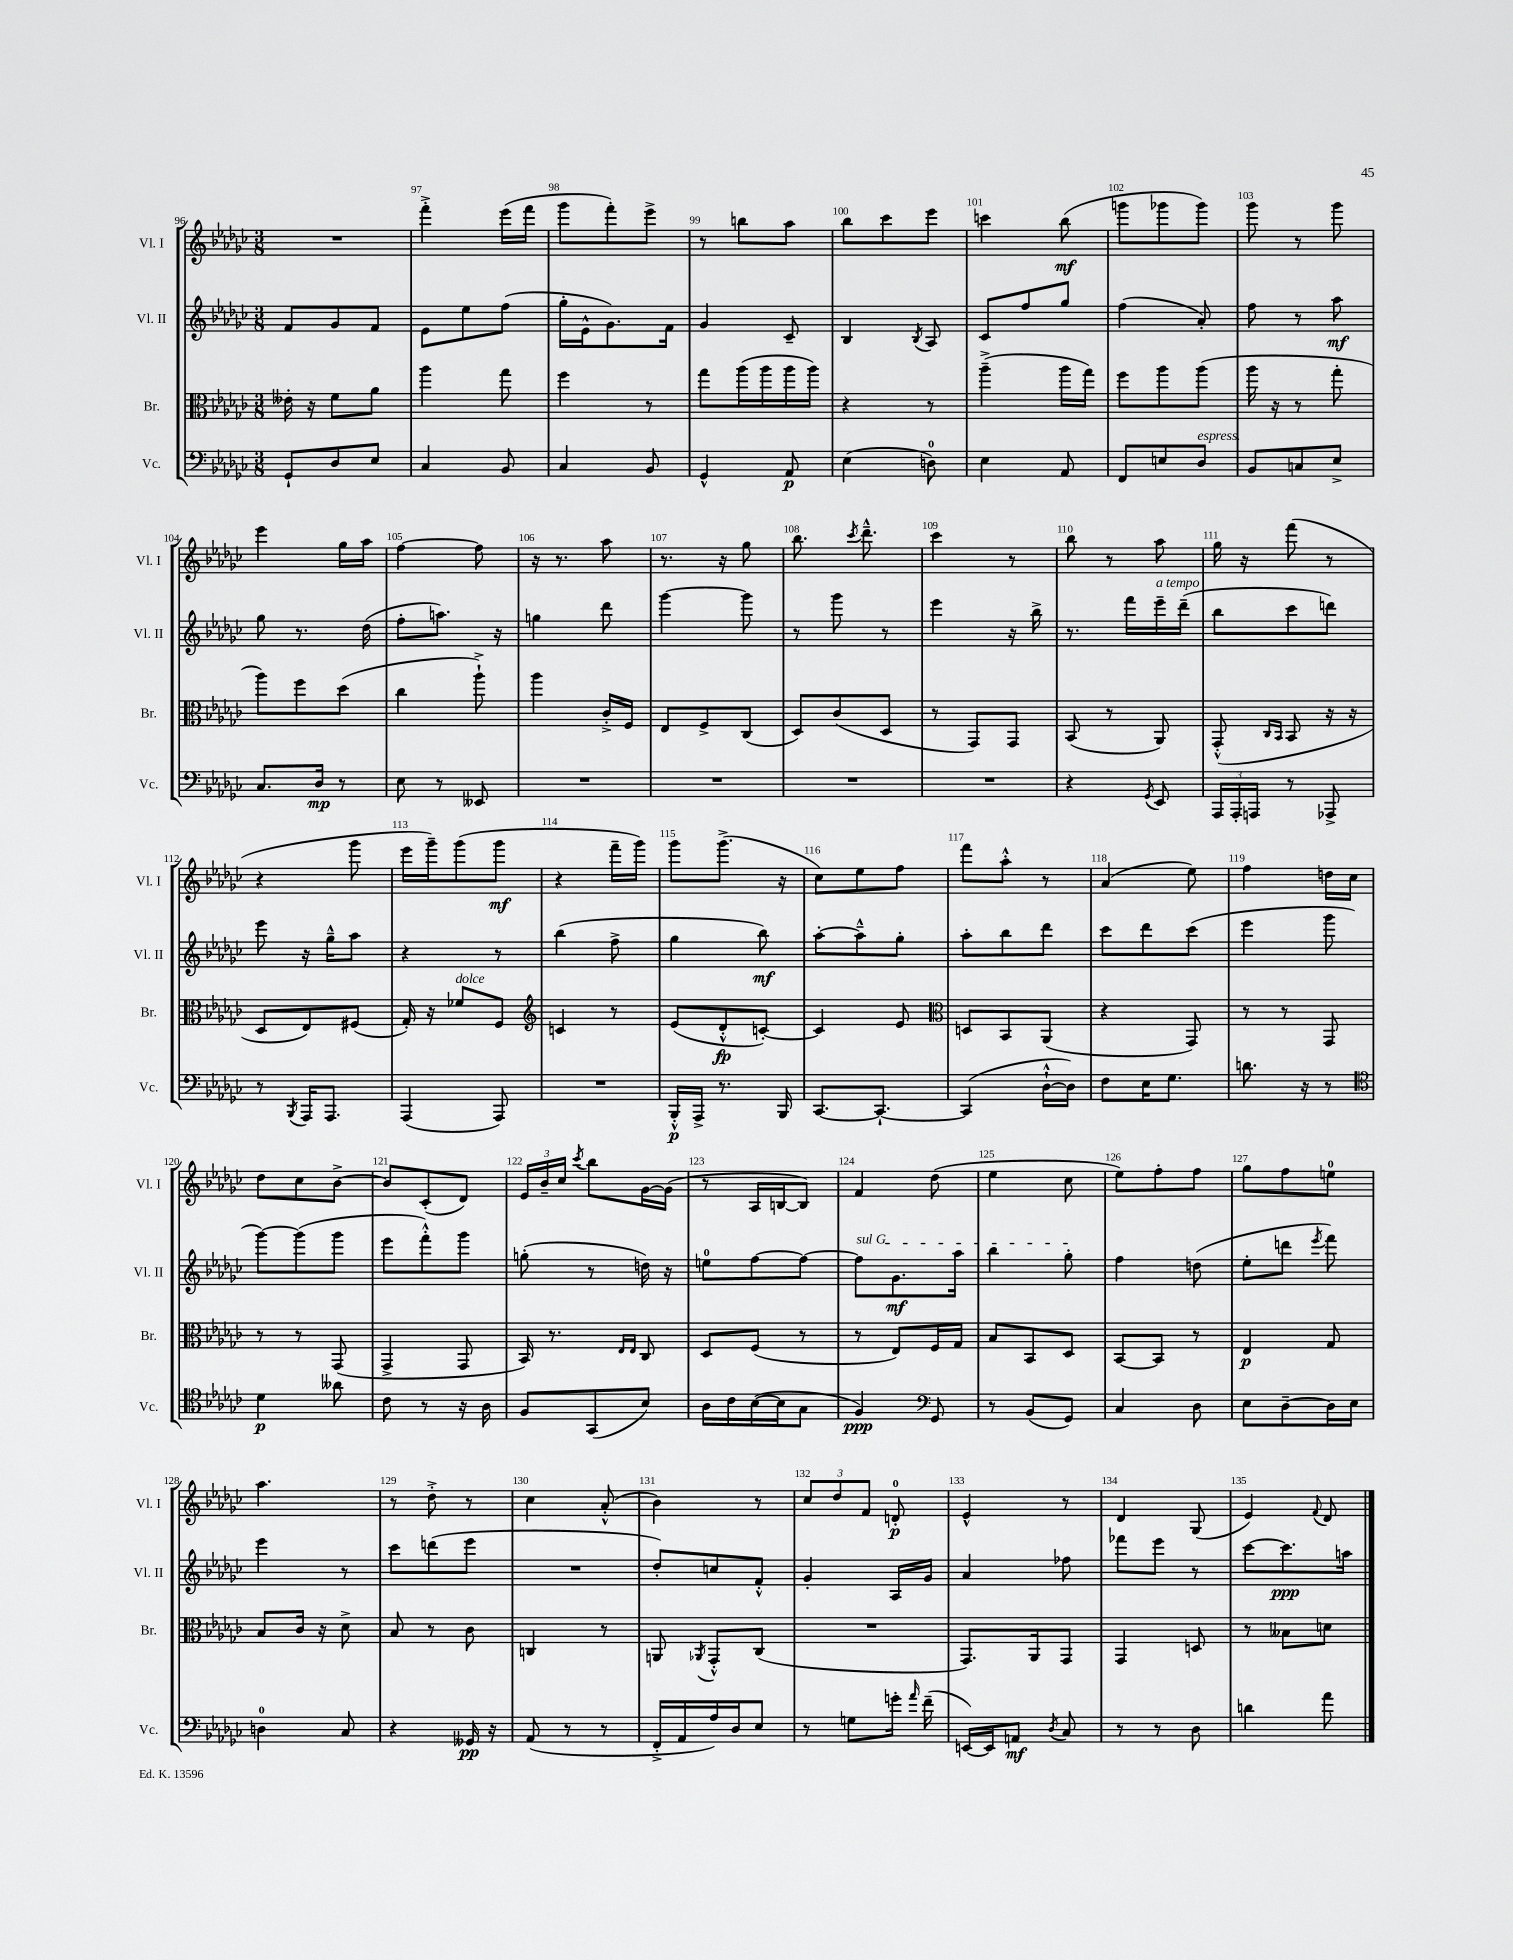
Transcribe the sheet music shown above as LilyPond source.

<<
\new StaffGroup <<
\new Staff = "s0" \with { instrumentName = "Vl. I" shortInstrumentName = "Vl. I" } {
    \clef treble \key ges \major \numericTimeSignature \time 3/8
    \autoBeamOff R4. |
    f'''4-.-> ees'''16[( f'''16] |
    ges'''8[ f'''8-.) ees'''8]-> |
    r8 b''8[ aes''8] |
    bes''8[ ces'''8 ees'''8] |
    c'''4 bes''8\mf( |
    g'''8[ ges'''8 ges'''8]) |
    ges'''8 r8 ges'''8 |
    ees'''4 ges''16[ aes''16] |
    f''4~ f''8 |
    r16 r8. aes''8 |
    r8. r16 ges''8 |
    bes''8. \acciaccatura { ces'''8 } des'''8.---^ |
    ces'''4 r8 |
    bes''8 r8 aes''8 |
    ges''16 r16 f'''8( r8 |
    r4 ges'''8 |
    ees'''16[ ges'''16--) ges'''8( ges'''8]\mf |
    r4 f'''16[-- ges'''16]) |
    ges'''8[ ges'''8.]->( r16 |
    ces''8[) ees''8 f''8] |
    f'''8[ aes''8]-.-^ r8 |
    aes'4( ees''8) |
    f''4 d''16[ ces''16] |
    des''8[ ces''8 bes'8]~-> |
    bes'8[ ces'8-.( des'8]) |
    \tuplet 3/2 { ees'16[ bes'16-- ces''16] } \acciaccatura { ces'''8 } bes''8[ ges'16~ ges'16]( |
    r8 aes16[ b16~ b8]) |
    f'4 des''8( |
    ees''4 ces''8 |
    ees''8[) f''8-. f''8] |
    ges''8[ f''8 e''8]-0 |
    aes''4. |
    r8 des''8-.-> r8 |
    ces''4 aes'8-.-^( |
    bes'4) r8 |
    \tuplet 3/2 { ces''8[ des''8 f'8] } d'8-0-.\p |
    ees'4-^ r8 |
    des'4 ges8( |
    ees'4) \appoggiatura { f'8 } des'8 \bar "|." |
}
\new Staff = "s1" \with { instrumentName = "Vl. II" shortInstrumentName = "Vl. II" } {
    \clef treble \key ges \major \numericTimeSignature \time 3/8
    \autoBeamOff f'8[ ges'8 f'8] |
    ees'8[ ees''8 f''8]( |
    ges''16[-. ees'16-^ ges'8.) f'16] |
    ges'4 ces'8-- |
    bes4 \acciaccatura { bes8 } aes8 |
    ces'8[ f''8 ges''8] |
    f''4( aes'8-.) |
    f''8 r8 aes''8\mf |
    ges''8 r8. des''16( |
    f''8[-. a''8.]) r16 |
    g''4 des'''8 |
    ges'''4~ ges'''8 |
    r8 ges'''8 r8 |
    ees'''4 r16 bes''16-> |
    r8. f'''16[ ees'''16--^\markup { \italic "a tempo" } des'''16]--( |
    bes''8[ ces'''8 d'''8]) |
    ees'''8 r16 ges''16[---^ aes''8] |
    r4 r8 |
    bes''4( f''8-> |
    ges''4 bes''8\mf) |
    aes''8[~-. aes''8---^ ges''8]-. |
    aes''8[-. bes''8 des'''8] |
    ces'''8[ des'''8 ces'''8]( |
    ees'''4 ges'''8 |
    ges'''8[~) ges'''8( ges'''8] |
    ees'''8[ f'''8-.-^) ges'''8] |
    g''8-.( r8 d''16) r16 |
    e''8[-0 f''8~ f''8]~ |
    \once \override TextSpanner.bound-details.left.text = \markup { \italic "sul G" } f''8[\startTextSpan ges'8.\mf aes''16] |
    bes''4 ges''8-.\stopTextSpan |
    f''4 d''8( |
    ees''8[-. d'''8] \acciaccatura { ees'''8 } f'''8) |
    ees'''4 r8 |
    ces'''8[ d'''8( ees'''8] |
    R4. |
    des''8[-.) c''8 f'8]-.-^ |
    ges'4-. aes16[ ges'16] |
    aes'4 fes''8 |
    fes'''8[ ees'''8] r8 |
    ces'''8[~ ces'''8.\ppp a''16] \bar "|." |
}
\new Staff = "s2" \with { instrumentName = "Br." shortInstrumentName = "Br." } {
    \clef alto \key ges \major \numericTimeSignature \time 3/8
    \autoBeamOff eeses'16-. r16 f'8[ aes'8] |
    aes''4 ges''8 |
    f''4 r8 |
    ges''8[ aes''16( aes''16 aes''16 aes''16]) |
    r4 r8 |
    aes''4--->( aes''16[ ges''16]) |
    f''8[ aes''8 aes''8]( |
    aes''16 r16 r8 ges''8-. |
    aes''8[) f''8 des''8]( |
    ces''4 aes''8-!->) |
    aes''4 ces'16[-.-> f16] |
    ees8[ f8-> ces8]( |
    des8[) ces'8( des8] |
    r8 ges,8[) ges,8] |
    bes,8( r8 aes,8) |
    ges,8-.-^( \grace { ces16[ bes,16] } bes,8 r16 r16 |
    des8[ ees8) fis8]( |
    ges16-.) r16 fes'8[^\markup { \italic "dolce" } f8] |
    \clef treble c'4 r8 |
    ees'8[( des'8-.-^\fp c'8]~-.) |
    c'4 ees'8 |
    \clef alto d8[ bes,8 aes,8]( |
    r4 ges,8) |
    r8 r8 ges,8 |
    r8 r8 ges,8( |
    ges,4-> ges,8 |
    bes,16) r8. \grace { ees16[ ees16] } ces8 |
    des8[ f8]( r8 |
    r8 ees8[) f16 ges16] |
    bes8[ bes,8 des8] |
    bes,8[~ bes,8] r8 |
    ees4\p ges8 |
    bes8[ ces'16] r16 des'8-> |
    bes8 r8 ces'8 |
    c4 r8 |
    a,8 \acciaccatura { aes,8 } ges,8[-.-^ ces8]( |
    R4. |
    ges,8.[) aes,16 ges,8] |
    ges,4 d8 |
    r8 beses8[ d'8] \bar "|." |
}
\new Staff = "s3" \with { instrumentName = "Vc." shortInstrumentName = "Vc." } {
    \clef bass \key ges \major \numericTimeSignature \time 3/8
    \autoBeamOff ges,8[-! des8 ees8] |
    ces4 bes,8 |
    ces4 bes,8 |
    ges,4-^ aes,8\p |
    ees4( d8-0) |
    ees4 aes,8 |
    f,8[ e8 des8]^\markup { \italic "espress." } |
    bes,8[ c8 ees8]-> |
    ces8.[ des16]\mp r8 |
    ees8 r8 eeses,8 |
    R4. |
    R4. |
    R4. |
    R4. |
    r4 \acciaccatura { ges,8 } ees,8 |
    \tuplet 3/2 { aes,,16[ aes,,16-. a,,16] } r8 aes,,8-> |
    r8 \acciaccatura { bes,,8 } aes,,16[ aes,,8.] |
    aes,,4( aes,,8) |
    R4. |
    bes,,16[-.-^\p aes,,16]-> r8. bes,,16 |
    ces,8.[~ ces,8.]~-! |
    ces,4( des16[~-!-^ des16]) |
    f8[ ees16 ges8.] |
    d'8. r16 r8 |
    \clef tenor des'4\p aeses'8 |
    ces'8 r8 r16 aes16 |
    f8[ ges,8( bes8]) |
    aes16[ ces'16 bes16~( bes16 ges8] |
    f4\ppp) \clef bass ges,8 |
    r8 bes,8[( ges,8]) |
    ces4 des8 |
    ees8[ des8~-- des16 ees16] |
    d4-0 ces8 |
    r4 geses,16\pp r16 |
    aes,8( r8 r8 |
    f,16[-.-> aes,16 aes16) des16 ees8] |
    r8 g8[ g'16]-. \grace { aes'16 } f'16--( |
    e,16[~) e,16 a,8]\mf \acciaccatura { des8 } ces8 |
    r8 r8 des8 |
    d'4 aes'8 \bar "|." |
}
>>
>>
\layout { \context { \Score currentBarNumber = #96 \override BarNumber.break-visibility = ##(#f #t #t) barNumberVisibility = #all-bar-numbers-visible } }
